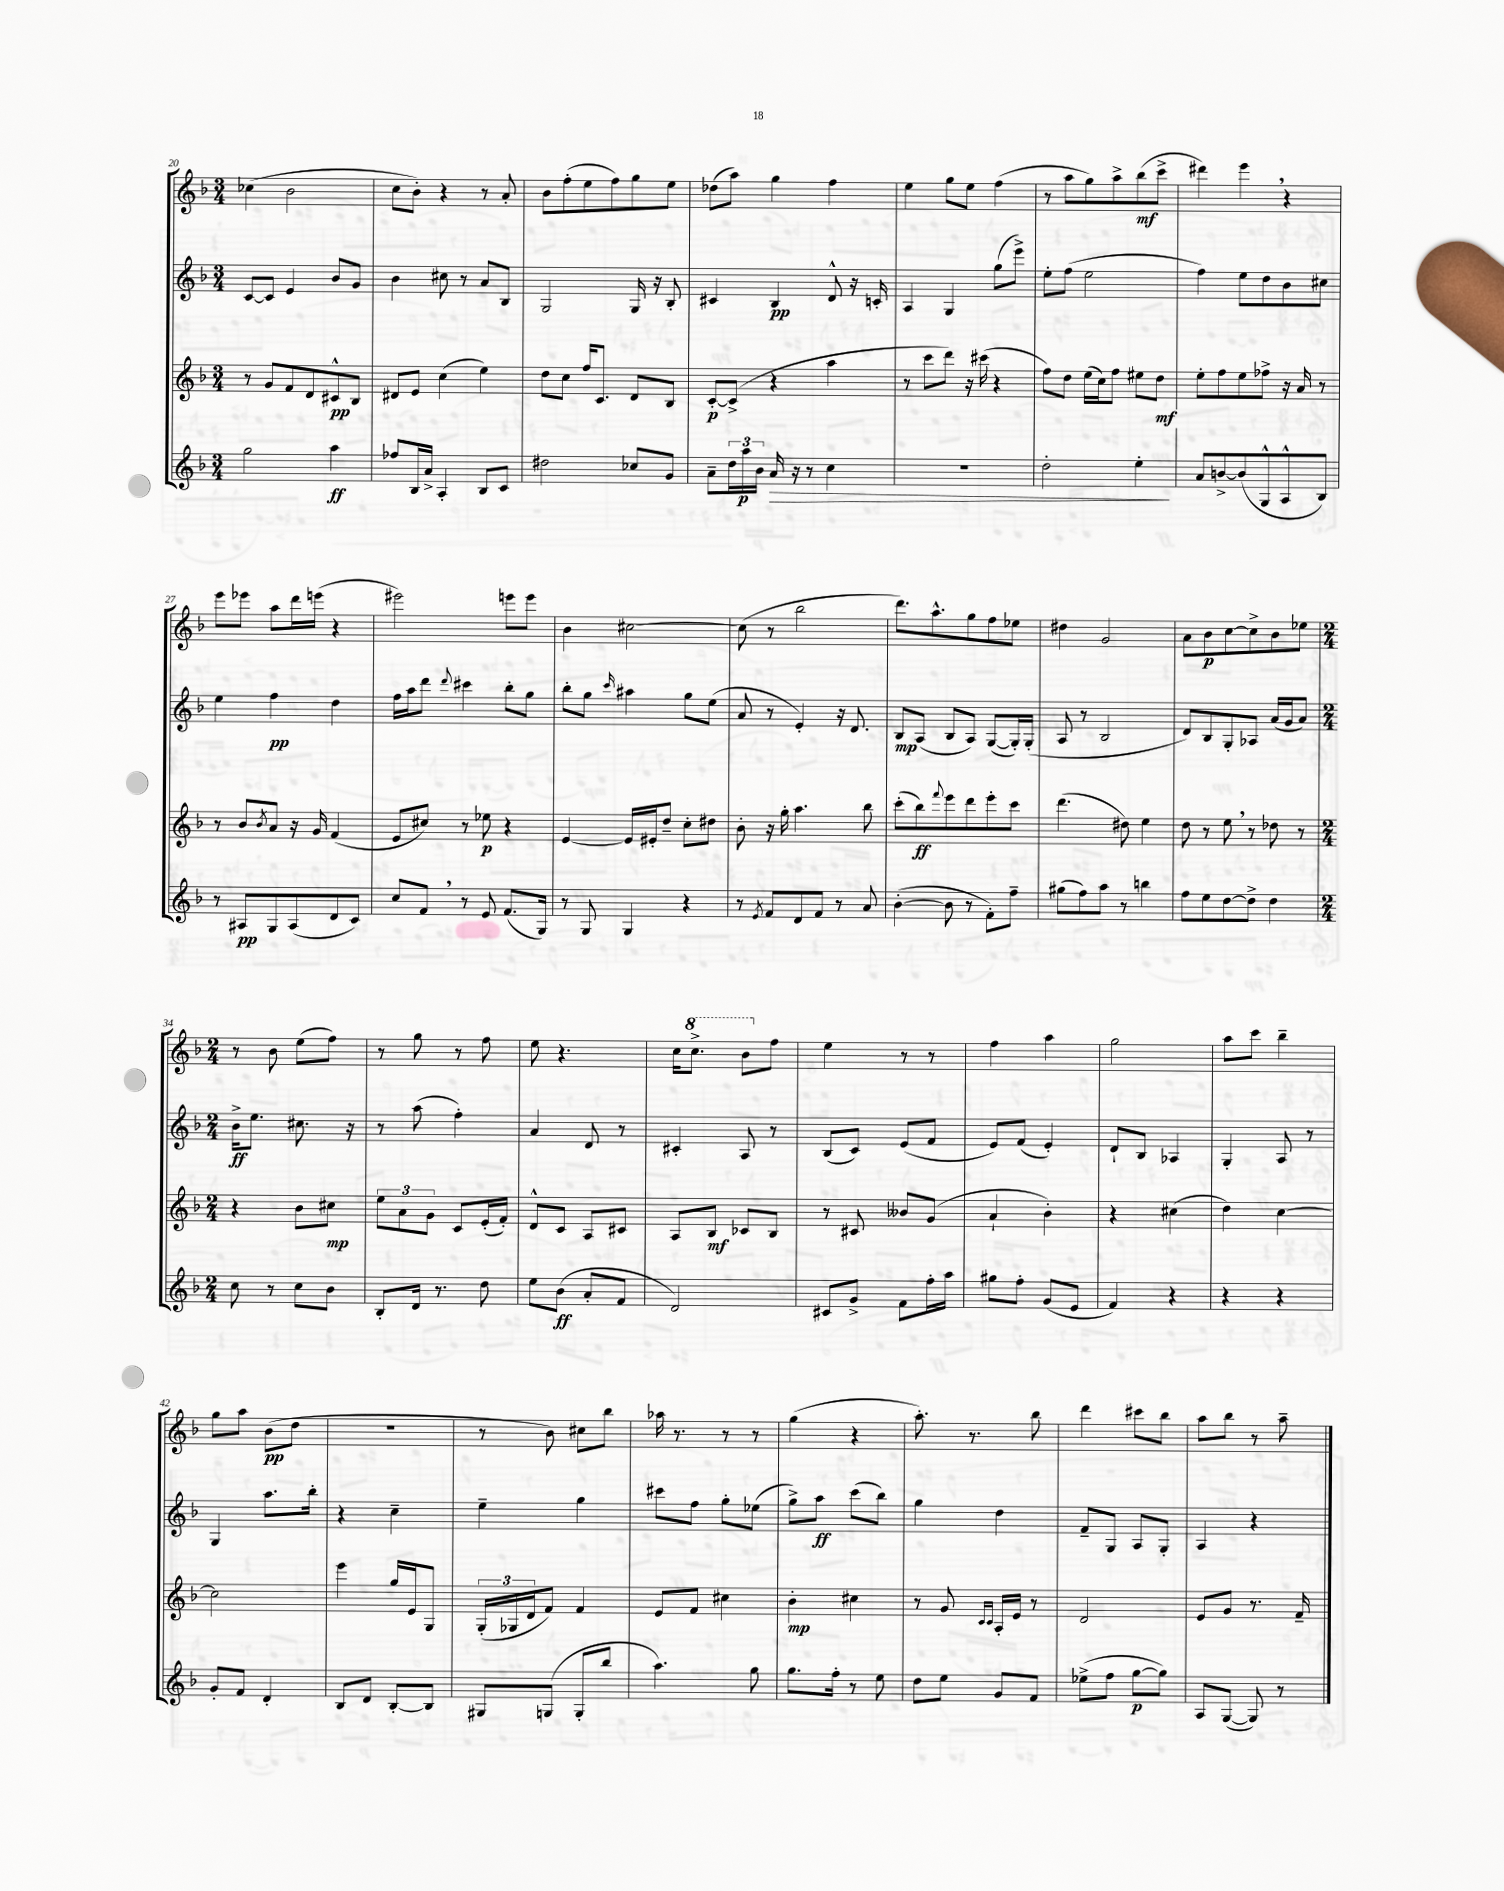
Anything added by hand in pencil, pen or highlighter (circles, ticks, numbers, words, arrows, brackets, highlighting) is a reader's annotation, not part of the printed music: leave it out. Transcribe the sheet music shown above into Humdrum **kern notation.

**kern	**kern	**kern	**kern
*staff4	*staff3	*staff2	*staff1
*clefG2	*clefG2	*clefG2	*clefG2
*k[b-]	*k[b-]	*k[b-]	*k[b-]
*M3/4	*M3/4	*M3/4	*M3/4
2gg	8r	[8c	(4cc-
.	8g	8c]	.
.	8f	4e	2b-
.	8d	.	.
4aa	8c#^^	8b-	.
.	8B-	8g	.
=	=	=	=
8ff-	8d#	4b-	8cc
16B-	8e	.	8b-')
16a^	.	.	.
4A'	(4cc	8cc#	4r
.	.	8r	.
8B-	4ee)	8a	8r
8c	.	8B-	8a'
=	=	=	=
2dd#	8dd	2G	8b-
.	8cc	.	(8ff'
.	16ff	.	8ee
.	8.c	.	.
.	.	.	8ff)
8cc-	8d	16G	8gg
.	.	16r	.
8g	8B-	8B-'	8ee
=	=	=	=
8a~	[8c'	4c#	(8dd-
24dd	(8c^]	.	8aa)
24aa	.	.	.
24b-	.	.	.
16a	4r	4B-	4gg
16r	.	.	.
8r	.	.	.
4cc	4aa	8d^^	4ff
.	.	16r	.
.	.	16c'	.
=	=	=	=
2.r	8r	4A	4ee
.	8ccc	.	.
.	8ddd)	4G	8gg
.	16r	.	8ee
.	(16ccc#	.	.
.	4r	(8gg	(4ff
.	.	8eee^)	.
=	=	=	=
2dd'	8ff)	8ee'	8r
.	8dd	(8ff	8aa
.	(16ee	2ee	8gg)
.	16cc)	.	.
.	8ff	.	8aa^
4ee'	8ee#	.	(8bb-
.	8dd	.	8ccc^
=	=	=	=
8a	8ee'	4ff)	4ddd#)
[8b^	8ff	.	.
(8b]	8ee	8ee	4eee
8G^^	8ff-^	8dd	.
8A^^	16r	8b-	4r
.	16a	.	.
8B-)	8r	8cc#	.
=	=	=	=
8r	8r	4ee	8eee
8A#	8b-	.	8eee-
.	8qb-	.	.
8G	8a	4ff	8aa
(8A#	16r	.	16ddd
.	16g	.	(16eee
8d	(4f	4dd	4r
8c)	.	.	.
=	=	=	=
8cc	8e	16ff	2eee#)
.	.	16aa	.
8f	8cc#)	8ddd	.
.	.	8qqddd	.
8r	8r	4ccc#	.
8e	8ee-	.	.
(8.f	4r	8bb-'	8eee
.	.	8gg	8eee
16G)	.	.	.
=	=	=	=
8r	[4e	8bb-'	4b-
8G	.	8gg	.
.	.	16qqccc	.
4G	16e]	4aa#	[2cc#
.	16e#'	.	.
.	8dd~	.	.
4r	8cc'	8gg	.
.	8dd#	(8ee	.
=	=	=	=
8r	8b-'	8a	(8cc#]
8qe	.	.	.
8f	16r	8r	8r
.	16gg'	.	.
8d	4.aa	4e')	2bb-
8f	.	.	.
8r	.	16r	.
.	.	8.d	.
8a	8bb-	.	.
=	=	=	=
([4b-'	(8ccc'	8B-	8.ddd)
.	8bb-)	(8A	.
.	.	.	8.aa^^
.	8qqfff	.	.
8b-]	8eee	8B-	.
8r	8ddd	8A)	8gg
8f')	8eee'	([8G	8ff
8ff~	8ccc	16G'])	8ee-
.	.	(16G'	.
=	=	=	=
(8gg#	(4.ddd	8A	4dd#
8ff)	.	8r	.
8aa	.	2B-	2g
8r	8dd#)	.	.
4bb	4ee	.	.
=	=	=	=
8ff	8dd	8d)	8a
8ee	8r	8B-	8b-
[8dd	8ee	8G'	[8cc
8dd^]	8r	8A-	8cc^]
4dd	8dd-	(16a	8b-
.	.	16g	.
.	8r	8a)	8ee-
=	=	=	=
*M2/4	*M2/4	*M2/4	*M2/4
8cc	4r	16b-^	8r
.	.	8.ee	.
8r	.	.	8b-
8cc	8b-	8.cc#	(8ee
8b-	8cc#	.	8ff)
.	.	16r	.
=	=	=	=
8B-'	12ee	8r	8r
.	12a	.	.
16d	.	(8aa	8gg
.	12g	.	.
8.r	.	.	.
.	8c	4ff')	8r
8dd	(16e'	.	8ff
.	16f')	.	.
=	=	=	=
8ee	8d^^	4a	8ee
(8b-	8c	.	4.r
8a'	8A	8d	.
8f	8c#	8r	.
=	=	=	=
2d)	8A	4c#'	16cc
.	.	.	8.ccc^
.	8B-	.	.
.	8c-	8A	8bb-
.	8B-	8r	8ff
=	=	=	=
8c#	8r	(8B-	4ee
8g^	8c#	8c)	.
8f	8b--	(8e	8r
16ff'	(8g	8f	8r
16aa	.	.	.
=	=	=	=
8gg#	4a`	8e)	4ff
8ff'	.	(8f	.
(8g	4b-')	4e')	4aa
8e	.	.	.
=	=	=	=
4f)	4r	8d`	2gg
.	.	8B-	.
4r	(4cc#	4A-	.
=	=	=	=
4r	4dd)	4G'	8aa
.	.	.	8ccc
4r	[4cc	8A	4bb-~
.	.	8r	.
=	=	=	=
8g'	2cc]	4G	8gg
8f	.	.	8aa
4d'	.	8.aa	(8b-
.	.	.	8dd
.	.	16bb-'	.
=	=	=	=
8B-	4eee	4r	2r
8d	.	.	.
[8B-'	16gg	4cc~	.
.	16e	.	.
8B-]	8G	.	.
=	=	=	=
8G#	(24G'	4ee~	8r
.	24G-	.	.
.	24d	.	.
(8G	8f)	.	8b-)
8G'	4f	4gg	8cc#
8bb-	.	.	8bb-
=	=	=	=
4.aa)	8e	8ccc#	16aa-
.	.	.	8.r
.	8f	8ff	.
.	4cc#	8gg'	8r
8gg	.	(8ee-	8r
=	=	=	=
8.gg	4b-'	8gg^)	(4gg
.	.	8aa	.
16ff'	.	.	.
8r	4cc#	(8ccc	4r
8ee	.	8bb-)	.
=	=	=	=
8dd	8r	4gg	8.aa')
8ee	8g	.	.
.	.	.	8.r
.	16qqc	.	.
.	16qqc	.	.
8g	16A'	4dd	.
.	16e	.	.
8f	8r	.	8bb-
=	=	=	=
(8ee-^	2d	8f~	4ddd
8ff	.	8G	.
[8gg	.	8A	8ccc#
8gg])	.	8G'	8bb-
=	=	=	=
8A	8e	4A	8aa
([8G	8g	.	8bb-
8G])	8.r	4r	8r
8r	.	.	8aa~
.	16f~	.	.
==	==	==	==
*-	*-	*-	*-
